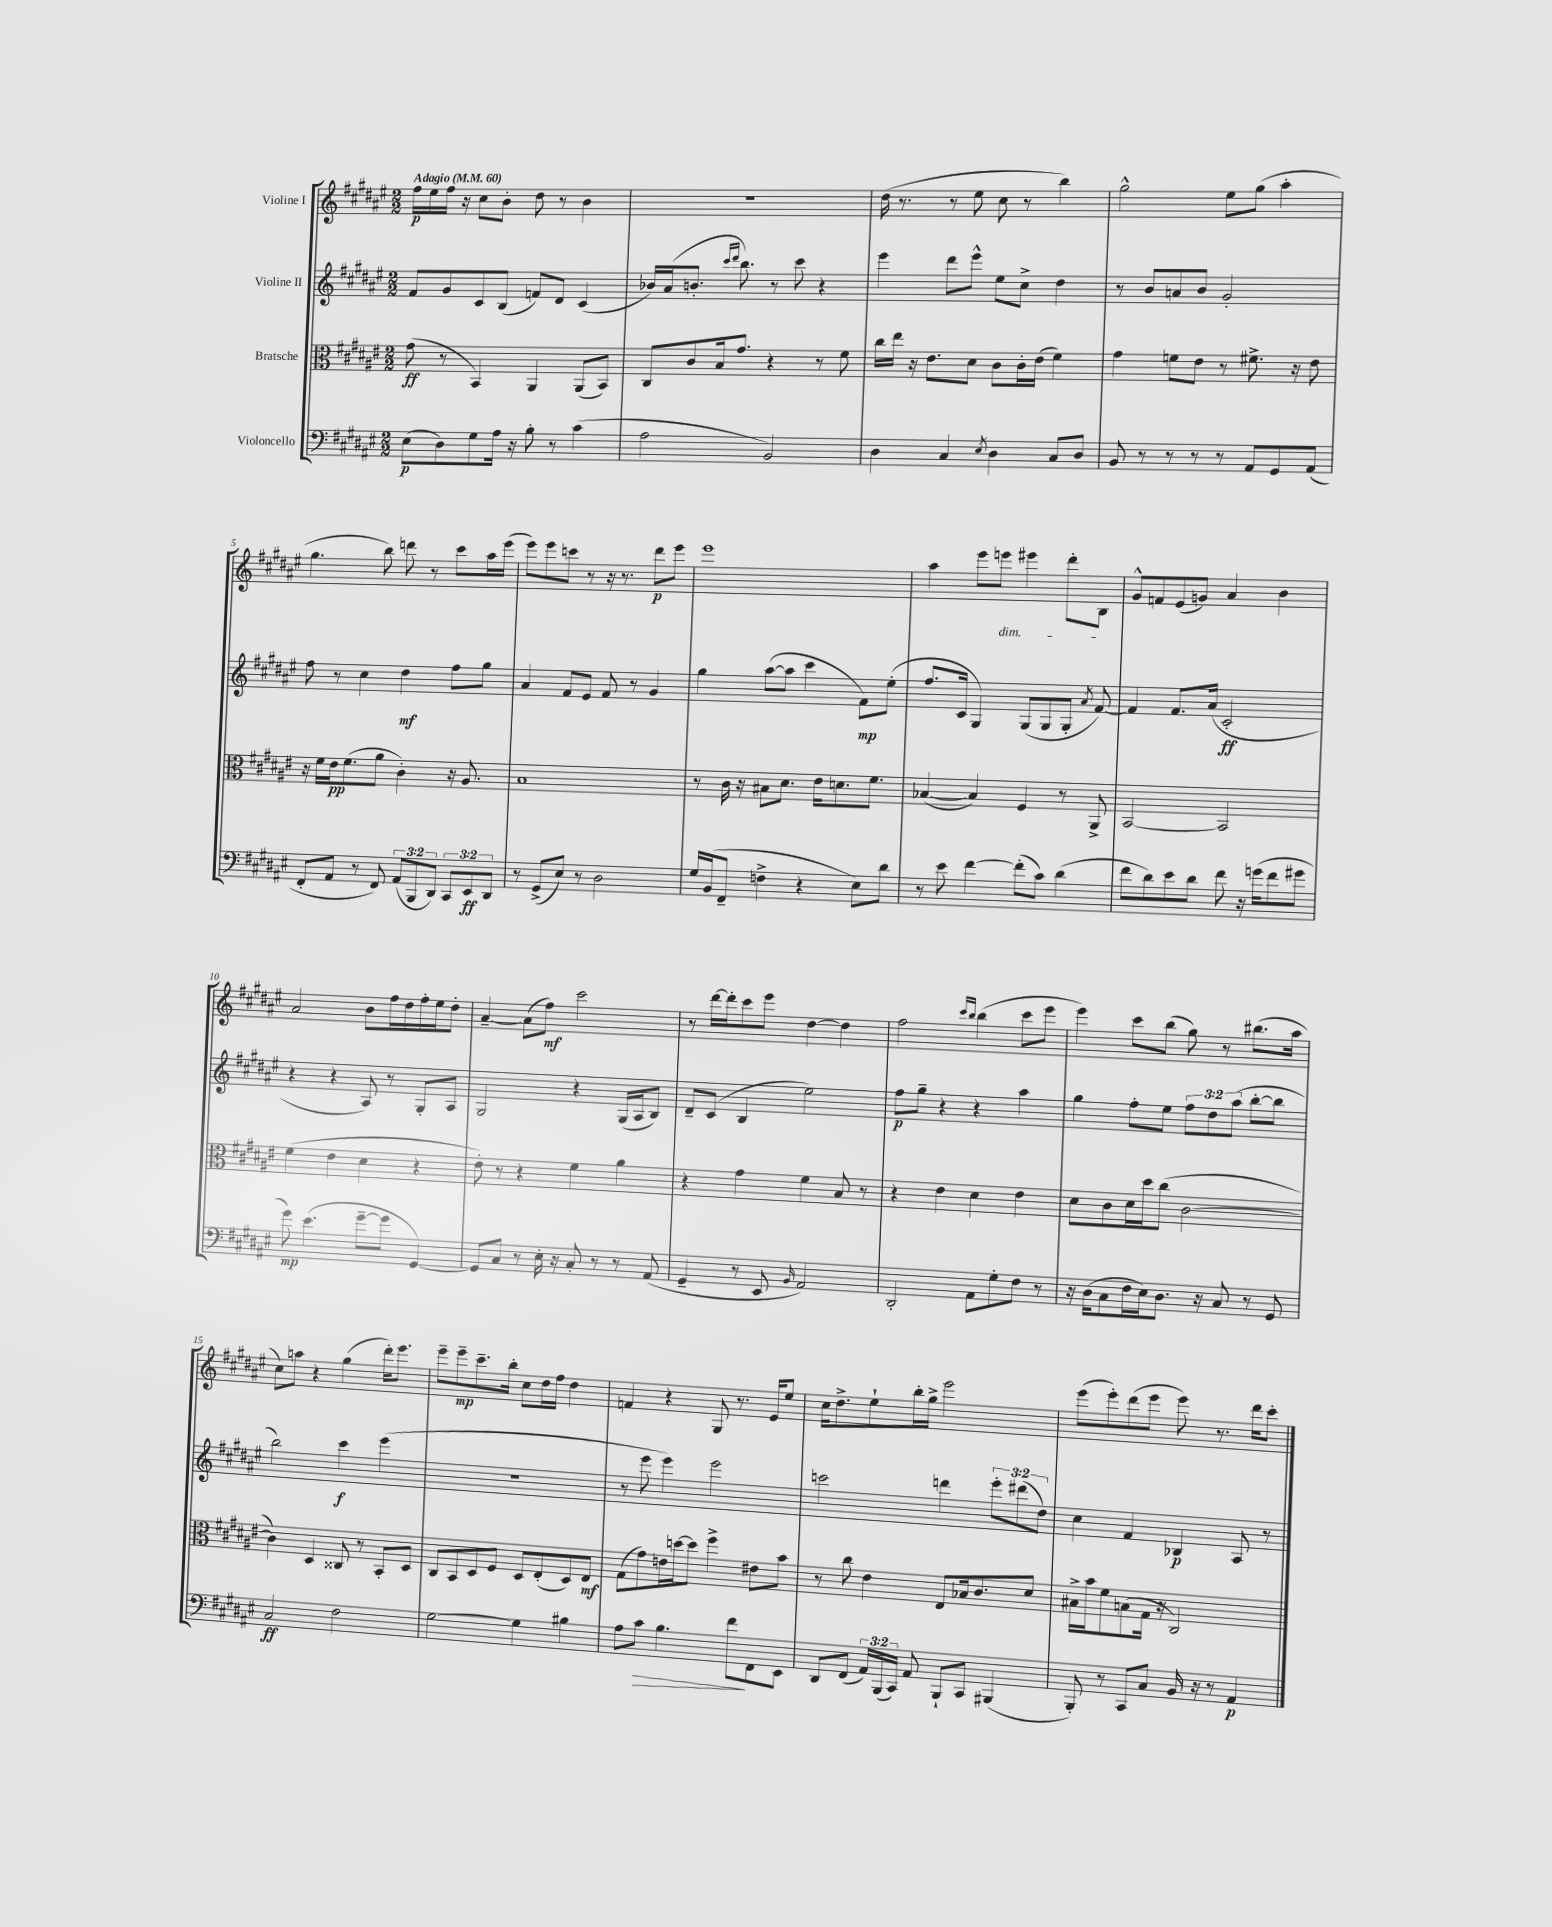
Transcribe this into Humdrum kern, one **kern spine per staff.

**kern	**dynam	**kern	**dynam	**kern	**dynam	**kern	**dynam
*part4	*part4	*part3	*part3	*part2	*part2	*part1	*part1
*staff4	*staff4	*staff3	*staff3	*staff2	*staff2	*staff1	*staff1
*I"Violoncello	*	*I"Bratsche	*	*I"Violine II	*	*I"Violine I	*
*clefF4	*	*clefC3	*	*clefG2	*	*clefG2	*
*k[f#c#g#d#a#e#]	*	*k[f#c#g#d#a#e#]	*	*k[f#c#g#d#a#e#]	*	*k[f#c#g#d#a#e#]	*
*M2/2	*	*M2/2	*	*M2/2	*	*M2/2	*
*MM60	*	*MM60	*	*MM60	*	*MM60	*
=1	=1	=1	=1	=1	=1	=1	=1
!	!	!	!	!	!	!LO:TX:a:B:t=Adagio	!
(8E#\L	p	(8g#\	ff	8f#/L	.	16ff#\LL	p
.	.	.	.	.	.	16ee#\	.
8D#\)	.	8r	.	8g#/	.	16ff#\JJ	.
.	.	.	.	.	.	16r	.
8G#\	.	4BB/)	.	8c#/	.	8cc#\L	.
16A#\Jk	.	.	.	(8B/J	.	8b'\J	.
16r	.	.	.	.	.	.	.
8B'\	.	4AA#/	.	8fn/L)	.	8dd#\	.
8r	.	.	.	8d#/J	.	8r	.
(4c#\	.	(8AA#/L	.	(4c#/	.	4b\	.
.	.	8BB/J)	.	.	.	.	.
=2	=2	=2	=2	=2	=2	=2	=2
2A#\	.	8C#/L	.	16b-X/LL)	.	1r	.
.	.	.	.	(16a#/J	.	.	.
.	.	8c#/	.	8.bn'/J	.	.	.
.	.	16B/k	.	.	.	.	.
.	.	.	.	16qqccc#/LL	.	.	.
.	.	.	.	16qqddd#/JJ	.	.	.
.	.	8.g#/J	.	8.bb\)	.	.	.
2BB/)	.	4r	.	8r	.	.	.
.	.	.	.	8ccc#\	.	.	.
.	.	8r	.	4r	.	.	.
.	.	8f#\	.	.	.	.	.
=3	=3	=3	=3	=3	=3	=3	=3
4D#\	.	16cc#\LL	.	4eee#\	.	(16dd#\	.
.	.	16ee#\JJ	.	.	.	8.r	.
.	.	16r	.	.	.	.	.
.	.	8.e#\L	.	.	.	.	.
4C#/	.	.	.	8ddd#\L	.	8r	.
.	.	8d#\J	.	8eee#^^\J	.	8ee#\	.
8qE#/	.	.	.	.	.	.	.
4D#\	.	8c#\L	.	8ee#\L	.	8cc#\	.
.	.	16c#'\L	.	8cc#^\J	.	8r	.
.	.	(16e#\JJ	.	.	.	.	.
8C#/L	.	4f#\)	.	4dd#\	.	4bb\)	.
8D#/J	.	.	.	.	.	.	.
=4	=4	=4	=4	=4	=4	=4	=4
8BB/	.	4g#\	.	8r	.	2gg#^^\	.
8r	.	.	.	8b/L	.	.	.
8r	.	8fn\L	.	8an/	.	.	.
8r	.	8e#\J	.	8b/J	.	.	.
8r	.	8r	.	2g#'/	.	8ee#\L	.
8AA#/L	.	8.f#X^\	.	.	.	(8gg#\J	.
8GG#/	.	.	.	.	.	4aa#'\	.
.	.	16r	.	.	.	.	.
(8AA#/J	.	8e#\	.	.	.	.	.
!!LO:LB:g=z
=5	=5	=5	=5	=5	=5	=5	=5
8FF#'/L	.	16r	.	8ff#\	.	4.gg#\	.
.	.	16f#\LL	.	.	.	.	.
8AA#/J	.	16e#\J	pp	8r	.	.	.
.	.	(8.f#\	.	.	.	.	.
8r	.	.	.	4cc#\	.	.	.
8FF#/)	.	8a#\J	.	.	.	8bb\)	.
(12AA#/L	.	4c#'\)	.	4dd#\	mf	8dddn\	.
12BBB/	.	.	.	.	.	.	.
.	.	.	.	.	.	8r	.
12DD#/J)	.	.	.	.	.	.	.
12CC#/L	.	16r	.	8ff#\L	.	8ccc#\L	.
.	.	8.A#/	.	.	.	.	.
12EE#/	ff	.	.	.	.	.	.
.	.	.	.	8gg#\J	.	16aa#\L	.
12DD#/J	.	.	.	.	.	.	.
.	.	.	.	.	.	(16eee#\JJ	.
=6	=6	=6	=6	=6	=6	=6	=6
8r	.	1B	.	4a#/	.	8eee#\L)	.
(8GG#^/L	.	.	.	.	.	8eee#\	.
8E#/J)	.	.	.	8f#/L	.	8cccn\J	.
8r	.	.	.	8e#/J	.	8r	.
2D#\	.	.	.	8f#/	.	16r	.
.	.	.	.	.	.	8.r	.
.	.	.	.	8r	.	.	.
.	.	.	.	4g#/	.	8ddd#\L	p
.	.	.	.	.	.	8eee#\J	.
=7	=7	=7	=7	=7	=7	=7	=7
16G#/LL	.	8r	.	4gg#\	.	1eee#	.
(16BB/J	.	.	.	.	.	.	.
8FF#~/J	.	16c#\	.	.	.	.	.
.	.	16r	.	.	.	.	.
4Fn^\	.	8B#X\L	.	([8aa#\L	.	.	.
.	.	8.d#\J	.	8aa#\J]	.	.	.
4r	.	.	.	4ccc#\	.	.	.
.	.	16e#\KL	.	.	.	.	.
.	.	8.dn\	.	.	.	.	.
8E#\L)	.	.	.	8f#\L)	mp	.	.
.	.	8.f#\J	.	.	.	.	.
8d#\J	.	.	.	(8ee#'\J	.	.	.
=8	=8	=8	=8	=8	=8	=8	=8
8r	.	([4B-X/	.	8.ff#/L	.	4aa#\	.
8e#\	.	.	.	.	.	.	.
.	.	.	.	16c#/Jk	.	.	.
[4f#\	.	4B-/])	.	4G#/)	.	8eee#\L	.
!	!	!	!	!	!	!LO:TX:b:i:t=dim.	!
.	.	.	.	.	.	8eeen\J	.
(8f#'\L]	.	4F#/	.	(8G#/L	.	4eee#X\	.
8c#\J)	.	.	.	8G#/	.	.	.
(4d#\	.	8r	.	8G#'/J	.	8ddd#'\L	.
.	.	.	.	8qa#/	.	.	.
.	.	8AA#^/	.	[8f#/)	.	8B\J	.
=9	=9	=9	=9	=9	=9	=9	=9
8f#\L	.	[2BB/	.	4f#/]	.	8g#^^/L	.
8d#\)	.	.	.	.	.	8fn/	.
8e#\	.	.	.	8.f#/L	.	(8e#/	.
8d#\J	.	.	.	.	.	8gn/J)	.
.	.	.	.	(16a#/Jk	.	.	.
8f#\	.	2BB/]	.	2c#'/	ff	4a#/	.
16r	.	.	.	.	.	.	.
(16gn\KL	.	.	.	.	.	.	.
8f#\	.	.	.	.	.	4b\	.
8g#X\J	.	.	.	.	.	.	.
!!LO:LB:g=z
=10	=10	=10	=10	=10	=10	=10	=10
8g#\)	mp	(4f#\	.	4r	.	2a#/	.
(4.e#\	.	.	.	.	.	.	.
.	.	4e#\	.	4r	.	.	.
[8g#~\L	.	4d#\	.	8A#/)	.	8b\L	.
8g#\J]	.	.	.	8r	.	16ff#\L	.
.	.	.	.	.	.	16dd#\	.
[4GG#/)	.	4r	.	8G#'/L	.	16ff#'\	.
.	.	.	.	.	.	16ee#\J	.
.	.	.	.	8A#/J	.	8dd#'\J	.
=11	=11	=11	=11	=11	=11	=11	=11
8GG#/L]	.	8e#'\)	.	2G#/	.	[4a#~/	.
8C#/J	.	8r	.	.	.	.	.
8r	.	4r	.	.	.	(8a#\L]	.
16E#'\	.	.	.	.	.	8ff#\J)	mf
16r	.	.	.	.	.	.	.
8C#'/	.	4f#\	.	4r	.	2ccc#\	.
8r	.	.	.	.	.	.	.
8r	.	4a#\	.	(16G#/LL	.	.	.
.	.	.	.	16A#/J	.	.	.
(8AA#/	.	.	.	8B/J)	.	.	.
=12	=12	=12	=12	=12	=12	=12	=12
4GG#~/	.	4r	.	8d#~/L	.	8r	.
.	.	.	.	(8c#/J	.	[16ddd#\LL	.
.	.	.	.	.	.	16ddd#'\J]	.
8r	.	4g#\	.	4B/	.	8ccc#\	.
8EE#/	.	.	.	.	.	8eee#\J	.
16qqBB/	.	.	.	.	.	.	.
2AA#/)	.	4f#\	.	2ee#\)	.	[4dd#\	.
.	.	8B/	.	.	.	4dd#\]	.
.	.	8r	.	.	.	.	.
=13	=13	=13	=13	=13	=13	=13	=13
2DD#'/	.	4r	.	8ff#\L	p	2ff#\	.
.	.	.	.	8gg#~\J	.	.	.
.	.	4e#\	.	4r	.	.	.
.	.	.	.	.	.	16qqccc#/LL	.
.	.	.	.	.	.	16qqbb/JJ	.
8AA#\L	.	4d#\	.	4r	.	(4bb\	.
8G#'\	.	.	.	.	.	.	.
8F#\J	.	4e#\	.	4aa#\	.	8ccc#\L	.
8r	.	.	.	.	.	8eee#\J	.
=14	=14	=14	=14	=14	=14	=14	=14
16r	.	8d#\L	.	4gg#\	.	4eee#\)	.
(16D#\KL	.	.	.	.	.	.	.
8C#\	.	8c#\	.	.	.	.	.
16F#\L	.	16d#\L	.	8ff#'\L	.	8ccc#\L	.
16E#\J)	.	16dd#\J	.	.	.	.	.
8.D#\J	.	(8cc#\J	.	8ee#\J	.	(8bb\J	.
.	.	[2c#\	.	12ff#\L	.	8gg#\)	.
16r	.	.	.	.	.	.	.
.	.	.	.	12dd#\	.	.	.
8C#/	.	.	.	.	.	8r	.
.	.	.	.	(12aa#\J	.	.	.
8r	.	.	.	[8bb'\L	.	(8.bb#X\L	.
8GG#/	.	.	.	8bb\J]	.	.	.
.	.	.	.	.	.	16aa#\Jk	.
!!LO:LB:g=z
=15	=15	=15	=15	=15	=15	=15	=15
2C#/	ff	4c#\])	.	2bb\)	.	8cc#\L)	.
.	.	.	.	.	.	8aan\J	.
.	.	4D#/	.	.	.	4r	.
2F#\	.	8C##X/	.	4ccc#\	f	(4gg#\	.
.	.	8r	.	.	.	.	.
.	.	8BB'/L	.	(4eee#\	.	16ddd#'\KL)	.
.	.	.	.	.	.	8.eee#\J	.
.	.	8D#/J	.	.	.	.	.
=16	=16	=16	=16	=16	=16	=16	=16
[2G#\	.	8C#/L	.	1r	.	8eee#~\L	.
.	.	8BB/	.	.	.	8eee#~\	mp
.	.	8D#/	.	.	.	8.ccc#~\	.
.	.	8F#/J	.	.	.	.	.
.	.	.	.	.	.	16bb'\Jk	.
4G#\]	.	8D#/L	.	.	.	8cc#\L	.
.	.	(8E#'/	.	.	.	16dd#\L	.
.	.	.	.	.	.	16ff#\JJ	.
4B#X\	.	8D#/)	.	.	.	4dd#\	.
.	.	8E#/J	mf	.	.	.	.
=17	=17	=17	=17	=17	=17	=17	=17
8A#\L	.	(8G#\L	.	8r	.	4fn/	.
!	!LO:HP:b	!	!	!	!	!	!
8c#\J	>	8g#\)	.	8eee#\	.	.	.
4.B\	.	16en\L	.	4eee#\)	.	4r	.
.	.	[16ddn\J	.	.	.	.	.
.	.	8dd\J]	.	.	.	.	.
.	.	4ff#^\	.	2eee#\	.	8G#/	.
8f#\L	.	.	.	.	.	8.r	.
8FF#\	]	8e#X\L	.	.	.	.	.
.	.	.	.	.	.	16e#/KL	.
8EE#\J	.	8b\J	.	.	.	8ee#/J	.
=18	=18	=18	=18	=18	=18	=18	=18
8DD#/L	.	8r	.	2cccn\	.	16cc#\KL	.
.	.	.	.	.	.	8.dd#^\	.
(8FF#/J	.	8cc#\	.	.	.	.	.
24AA#/LL)	.	4e#\	.	.	.	8ee#`\	.
(24BBB/	.	.	.	.	.	.	.
24CC#/JJ)	.	.	.	.	.	.	.
8AA#/	.	.	.	.	.	16bb'\L	.
.	.	.	.	.	.	16gg#^\JJ	.
8BBB`/L	.	8E#/L	.	4dddn\	.	2eee#\	.
8CC#/J	.	16B-X/k	.	.	.	.	.
.	.	8.c#/	.	.	.	.	.
(4BBB#X/	.	.	.	12eee#'\L	.	.	.
.	.	.	.	(12ddd#X\	.	.	.
.	.	8d#/J	.	.	.	.	.
.	.	.	.	12dd#\J)	.	.	.
=19	=19	=19	=19	=19	=19	=19	=19
8BBB'/)	.	16B#X^\LL	.	4cc#\	.	(8eee#\L	.
.	.	16b\J	.	.	.	.	.
8r	.	8f#\	.	.	.	8eee#'\)	.
8CC#/L	.	(8Bn\	.	4f#/	.	(8ddd#\	.
8C#/J	.	16G#\Jk	.	.	.	8eee#\J	.
.	.	16r	.	.	.	.	.
16BB/	.	2C#/)	.	4B-X/	p	8eee#\)	.
16r	.	.	.	.	.	.	.
8r	.	.	.	.	.	8.r	.
4AA#/	p	.	.	8A#/	.	.	.
.	.	.	.	.	.	16ddd#\KL	.
.	.	.	.	8r	.	8ccc#'\J	.
==	==	==	==	==	==	==	==
*-	*-	*-	*-	*-	*-	*-	*-
